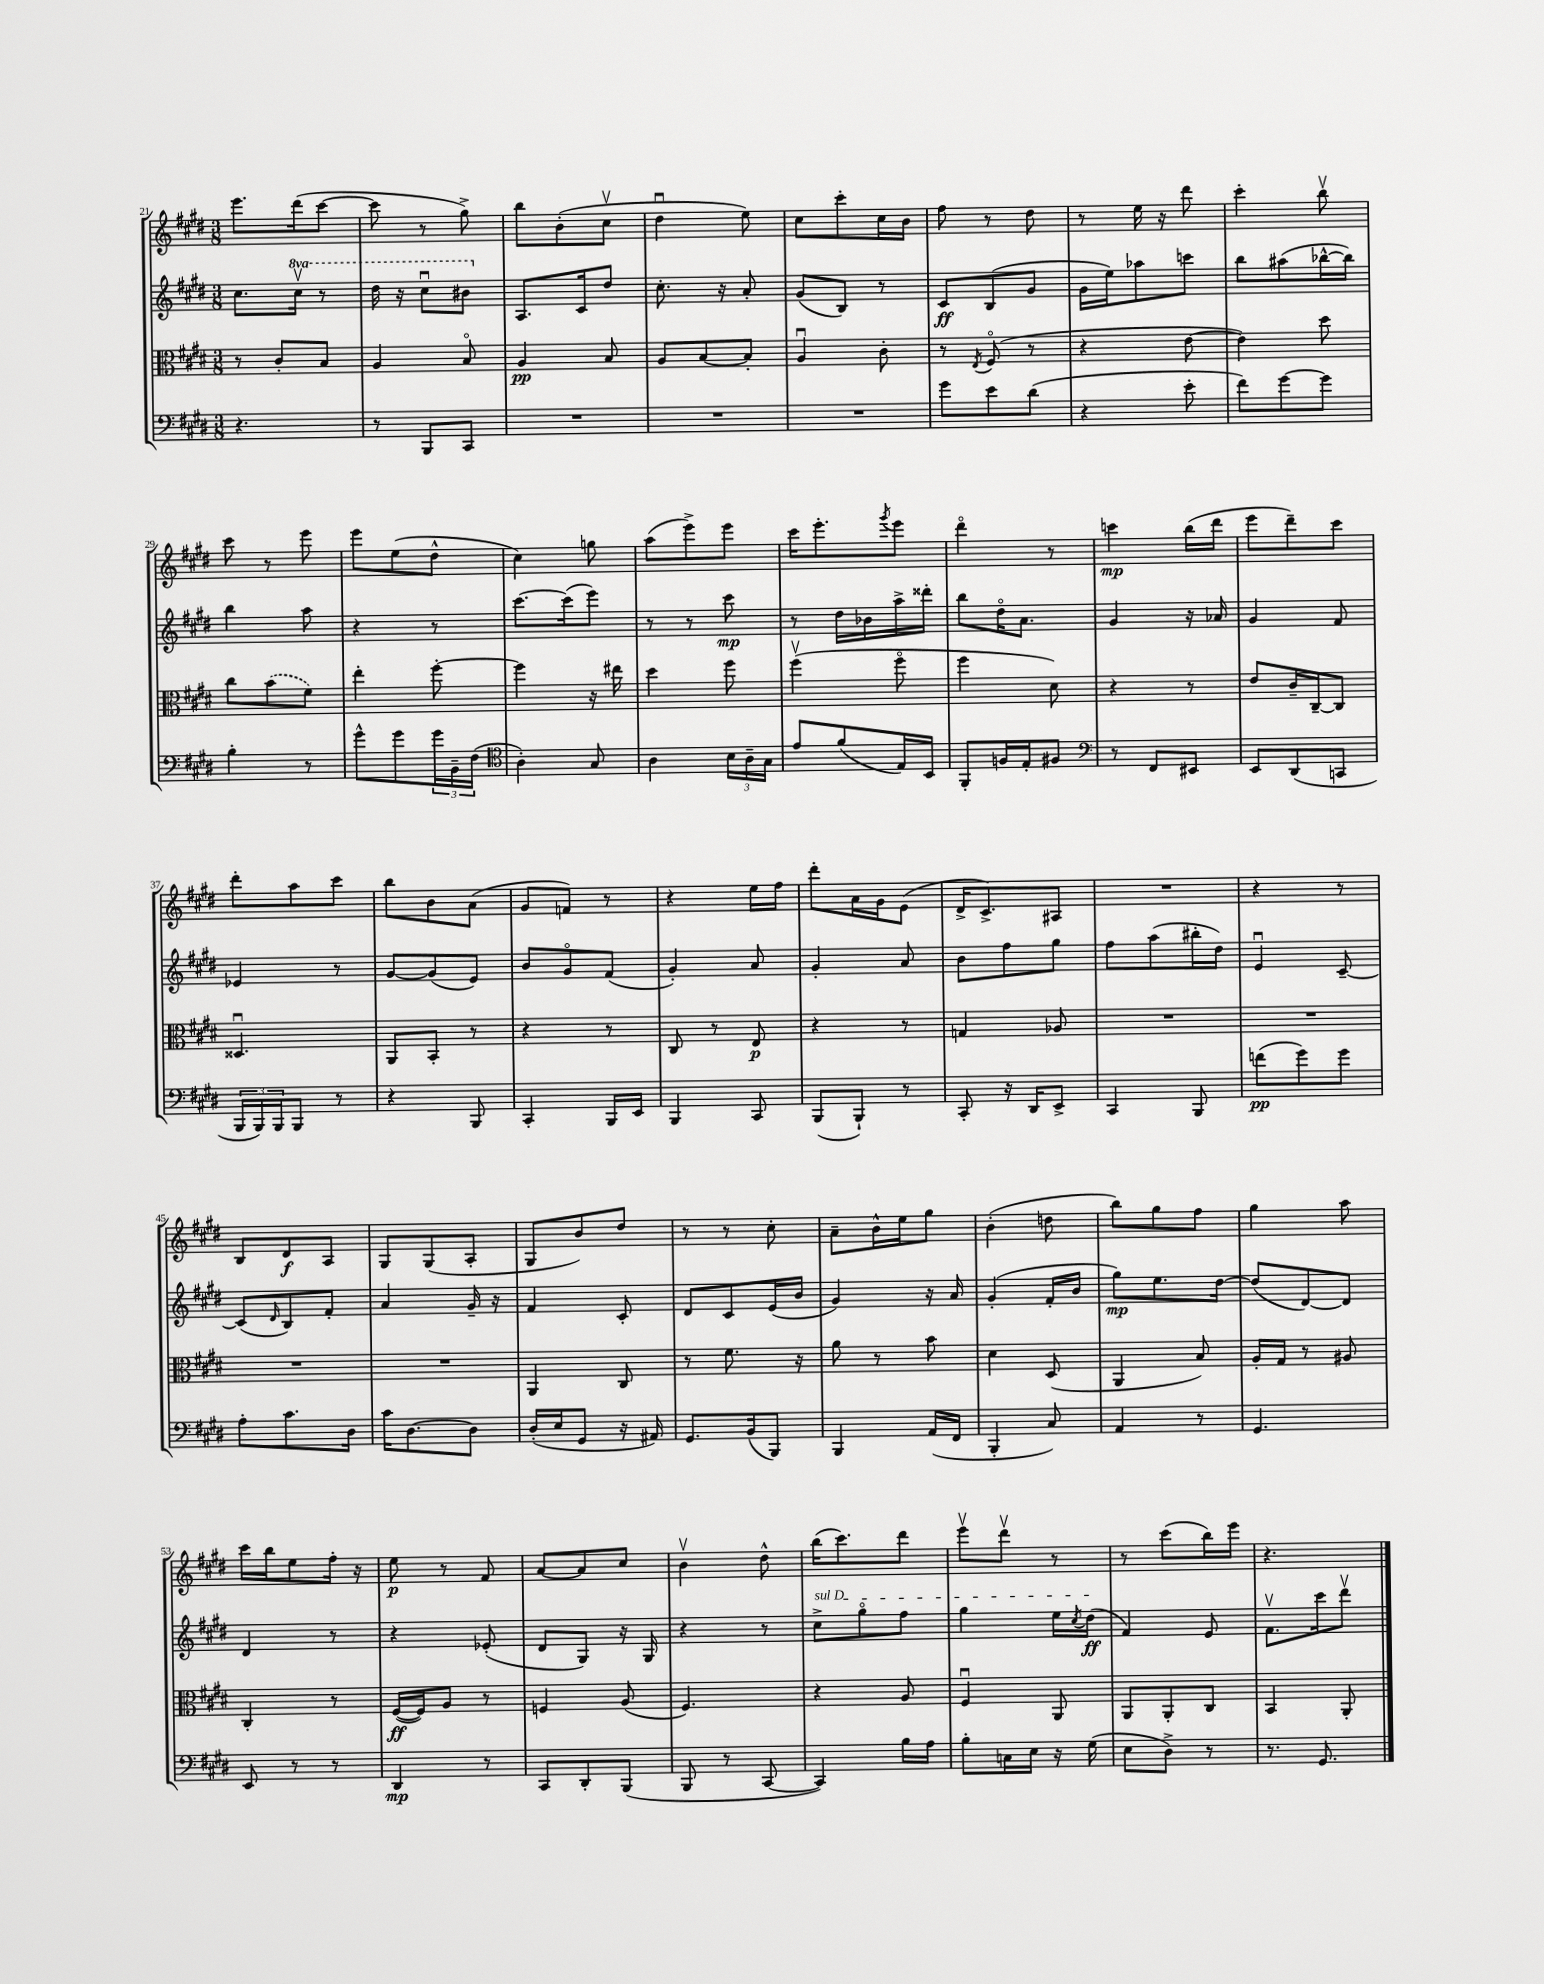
<<
\new StaffGroup <<
\new Staff = "s0" {
    \clef treble \key e \major \numericTimeSignature \time 3/8
    e'''8. dis'''16( cis'''8~ |
    cis'''8 r8 gis''8->) |
    b''8 b'8-.( cis''8\upbow |
    dis''4\downbow e''8) |
    cis''8 cis'''8-. cis''16 b'16 |
    fis''8 r8 dis''8 |
    r8 e''16 r16 dis'''8 |
    cis'''4-. b''8\upbow |
    cis'''8 r8 e'''8 |
    e'''8 e''8( dis''8-^ |
    cis''4) g''8 |
    a''8( e'''8->) e'''8 |
    cis'''16 e'''8.-. \acciaccatura { gis'''8 } e'''8 |
    dis'''4\flageolet r8 |
    c'''4\mp b''16( dis'''16 |
    e'''8 dis'''8--) cis'''8 |
    dis'''8-. a''8 cis'''8 |
    b''8 b'8 a'8( |
    gis'8 f'8) r8 |
    r4 e''16 fis''16 |
    dis'''8-. a'16 gis'16 e'8( |
    dis'16-> cis'8.->) ais8 |
    R4. |
    r4 r8 |
    b8 dis'8\f a8 |
    gis8 gis8( a8-. |
    gis8 b'8) dis''8 |
    r8 r8 cis''8-. |
    a'8-- b'16-^ e''16 gis''8 |
    b'4-.( d''8 |
    b''8) gis''8 fis''8 |
    gis''4 a''8 |
    cis'''16 b''16 e''8 fis''16-. r16 |
    e''8\p r8 fis'8 |
    a'8~ a'8 cis''8 |
    b'4\upbow dis''8-^ |
    b''16( cis'''8.) dis'''8 |
    e'''8\upbow dis'''8\upbow r8 |
    r8 cis'''8( b''16) e'''16 |
    r4. \bar "|." |
}
\new Staff = "s1" {
    \clef treble \key e \major \numericTimeSignature \time 3/8 \set Staff.ottavationMarkups = #ottavation-simple-ordinals
    cis''8. \ottava #1 cis'''16\upbow r8 |
    dis'''16 r16 cis'''8\downbow bis''8 \ottava #0 |
    a8. cis'16 dis''8 |
    cis''8.-. r16 a'8-. |
    gis'8( b8) r8 |
    cis'8\ff b8( gis'8 |
    gis'16 e''16) aes''8 c'''8 |
    b''8 ais''8( bes''16~-^ bes''16) |
    b''4 a''8 |
    r4 r8 |
    cis'''8.~ cis'''16( e'''8) |
    r8 r8 cis'''8\mp |
    r8 dis''16 bes'16 a''16-> disis'''16-. |
    b''8 dis''16\flageolet a'8. |
    gis'4 r16 aes'16 |
    gis'4 fis'8 |
    ees'4 r8 |
    gis'8~ gis'8( e'8) |
    b'8 gis'8\flageolet fis'8( |
    gis'4-.) a'8 |
    gis'4-. a'8 |
    b'8 fis''8 gis''8 |
    fis''8 a''8( bis''16-. dis''16) |
    e'4\downbow cis'8~-- |
    cis'8( \grace { dis'16 } b8) fis'8-. |
    a'4 gis'16-- r16 |
    fis'4 cis'8-. |
    dis'8 cis'8 e'16( b'16 |
    gis'4) r16 a'16 |
    gis'4-.( fis'16-. b'16 |
    gis''8\mp) e''8. dis''16~ |
    dis''8( dis'8~) dis'8 |
    dis'4 r8 |
    r4 ees'8-.( |
    dis'8 gis8) r16 gis16 |
    r4 r8 |
    \once \override TextSpanner.bound-details.left.text = \markup { \italic "sul D" } cis''8->\startTextSpan gis''8\flageolet fis''8 |
    gis''4 e''16 \acciaccatura { cis''8 } dis''16\ff\stopTextSpan( |
    fis'4) e'8 |
    fis'8.\upbow cis'''16 dis'''8\upbow \bar "|." |
}
\new Staff = "s2" {
    \clef alto \key e \major \numericTimeSignature \time 3/8
    r8 cis'8-. b8 |
    a4 b8\flageolet |
    a4\pp b8 |
    a8 b8~ b8-. |
    a4\downbow cis'8-. |
    r8 \acciaccatura { e8 } fis8\flageolet( r8 |
    r4 e'8~ |
    e'4) dis''8 |
    cis''8 \once \slurDashed b'8( fis'8) |
    e''4-. fis''8~-. |
    fis''4 r16 eis''16 |
    dis''4 fis''8 |
    fis''4\upbow( fis''8\flageolet |
    fis''4 dis'8) |
    r4 r8 |
    e'8 cis'16-- cis16~-- cis8 |
    disis4.\downbow |
    a,8 b,8-. r8 |
    r4 r8 |
    cis8 r8 e8\p |
    r4 r8 |
    g4 aes8 |
    R4. |
    R4. |
    R4. |
    R4. |
    a,4 cis8 |
    r8 fis'8. r16 |
    a'8 r8 b'8 |
    dis'4 dis8( |
    a,4 b8) |
    a16-. gis16 r8 ais8 |
    cis4-. r8 |
    fis16~\ff( fis16) a8 r8 |
    f4 a8( |
    fis4.) |
    r4 a8 |
    fis4\downbow a,8 |
    a,8 a,8-. cis8 |
    b,4 a,8-. \bar "|." |
}
\new Staff = "s3" {
    \clef bass \key e \major \numericTimeSignature \time 3/8
    r4. |
    r8 b,,8 cis,8 |
    R4. |
    R4. |
    R4. |
    gis'8 e'8 dis'8( |
    r4 e'8-. |
    fis'8) gis'8~ gis'8 |
    b4-. r8 |
    gis'8-^ gis'8 \tuplet 3/2 { gis'16 b,16-- fis16( } |
    \clef tenor a4-.) gis8 |
    a4 \tuplet 3/2 { b16 a16-- gis16 } |
    e'8 fis'8( e16) b,16 |
    fis,8-. f16 e16-. fis8 |
    \clef bass r8 fis,8 eis,8 |
    e,8 dis,8( c,8 |
    \tuplet 3/2 { b,,16 b,,16) b,,16 } b,,8 r8 |
    r4 b,,8 |
    cis,4-. b,,16 e,16 |
    b,,4 cis,8 |
    b,,8( b,,8-!) r8 |
    cis,8-. r16 dis,16 e,8-> |
    cis,4 b,,8 |
    f'8\pp( gis'8) gis'8 |
    a8-. cis'8. dis16 |
    cis'16 dis8.~ dis8 |
    dis16-.( e16 gis,8 r16 ais,16) |
    gis,8. b,16( b,,8) |
    b,,4 a,16( fis,16 |
    b,,4-. cis8) |
    a,4 r8 |
    gis,4. |
    e,8 r8 r8 |
    dis,4\mp r8 |
    cis,8 dis,8-. b,,8( |
    b,,8 r8 cis,8~ |
    cis,4) b16 a16 |
    b8-. c16 e16 r16 gis16( |
    e8 dis8->) r8 |
    r8. gis,8. \bar "|." |
}
>>
>>
\layout { \context { \Score currentBarNumber = #21 } }
